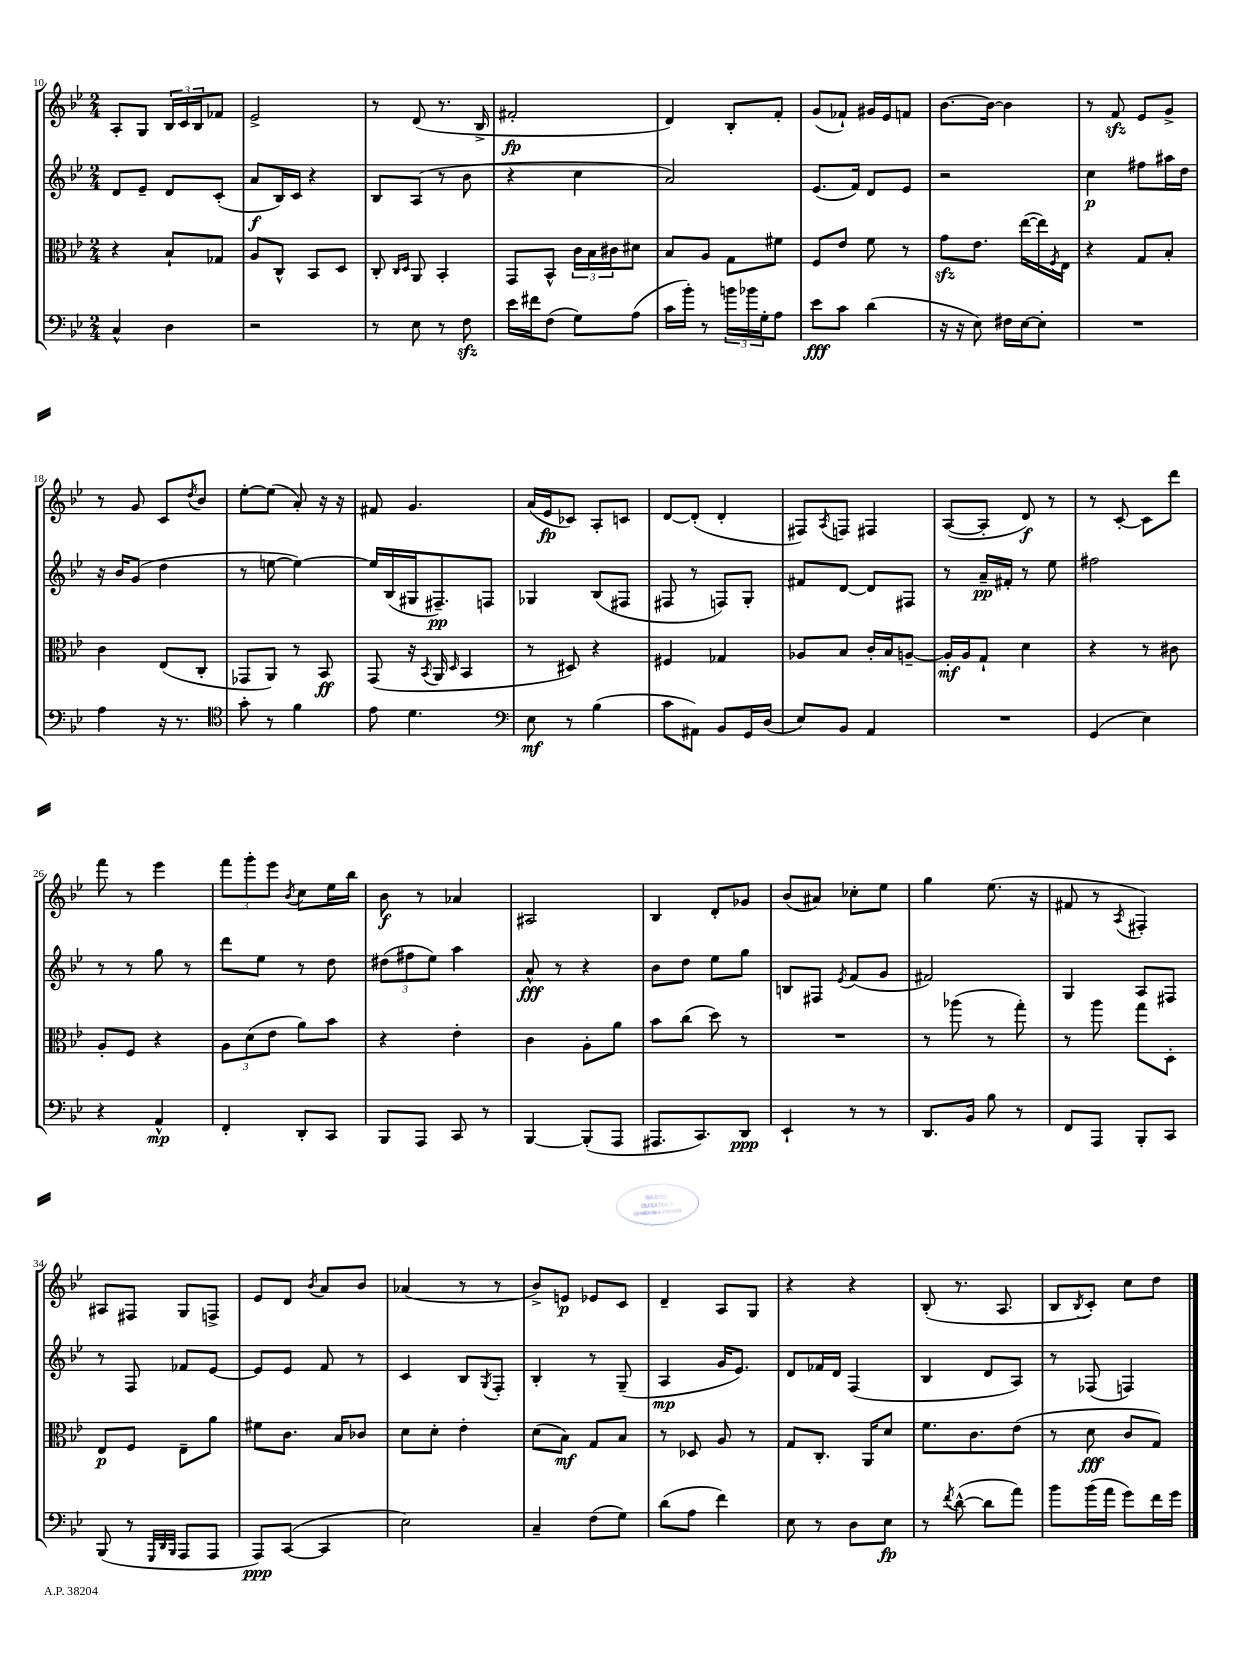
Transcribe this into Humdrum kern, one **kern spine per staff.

**kern	**kern	**kern	**kern
*staff4	*staff3	*staff2	*staff1
*clefF4	*clefC3	*clefG2	*clefG2
*k[b-e-]	*k[b-e-]	*k[b-e-]	*k[b-e-]
*M2/4	*M2/4	*M2/4	*M2/4
4C^^/	4r	8d/L	8A'/L
.	.	8e-~/J	8G/J
4D\	8B-`/L	8d/L	24B-/LL
.	.	.	24c/
.	.	.	24B-/J
.	8G-/J	(8c'/J	8f-/J
=	=	=	=
2r	8A/L	8a/L	2e-^/
.	8C^^/J	16B-/L)	.
.	.	16c/JJ	.
.	8BB-/L	4r	.
.	8D/J	.	.
=	=	=	=
8r	8C'/	8B-/L	8r
.	16qqC/LL	.	.
.	16qqD/JJ	.	.
8E-\	8AA/	(8A/J	(8d/
8r	4BB-'/	8r	8.r
8F\	.	8b-\	.
.	.	.	16B-^/
=	=	=	=
16e-\LL	8GG/L	4r	2f#'/
16f#\J	.	.	.
(8F\J	8BB-^^/J	.	.
8G\L)	24c\LL	4cc\	.
.	24B-\	.	.
.	24c#\J	.	.
(8A\J	8d#\J	.	.
=	=	=	=
16c\LL	8B-/L	2a/)	4d/)
16b-'\JJ)	.	.	.
8r	8A/J	.	.
24b\LL	8G\L	.	8B-'/L
24b-\	.	.	.
24G'\J	.	.	.
8A\J	8f#\J	.	8f'/J
=	=	=	=
8e-\L	8F/L	(8.e-/L	(8g/L
8c\J	8e-/J	.	8f-`/J)
.	.	16f/Jk)	.
(4d\	8f\	8d/L	16g#/LL
.	.	.	16e-/J
.	8r	8e-/J	8f/J
=	=	=	=
16r	8g\L	2r	[8.b-\L
16r	.	.	.
8E-\)	8.e-\J	.	.
.	.	.	16b-\_Jk
16F#\LL	.	.	4b-\]
[16E-\J	([16ee-\LL	.	.
8E-'\]J	16ee-\])	.	.
.	8qF/	.	.
.	16E-\JJ	.	.
=	=	=	=
2r	4r	4cc\	8r
.	.	.	8f/
.	8G/L	8ff#\L	8e-/L
.	8B-'/J	16aa#\L	8g^/J
.	.	16dd\JJ	.
=	=	=	=
4A\	4c\	16r	8r
.	.	16b-/LK	.
.	.	(8g/J	8g/
16r	(8E-/L	4dd\	8c/L
8.r	.	.	.
.	.	.	8qdd/
.	8C'/J	.	8b-/J
=	=	=	=
*clefC4	*	*	*
8g'\	8GG-/L	8r	[8ee-'\L
8r	8AA/J)	[8ee\	(8ee-\]J
4f\	8r	4ee\_)	8a'/)
.	8BB-/	.	16r
.	.	.	16r
=	=	=	=
8e-\	(8GG/	16ee/]LL	8f#/
.	.	(16B-/	.
4.d\	16r	16G#/J	4.g/
.	8qBB-/	.	.
.	16AA/	8.F#~/)	.
.	16qqD/	.	.
.	4BB-/	.	.
.	.	8F/J	.
=	=	=	=
*clefF4	*	*	*
8E-\	8r	4G-/	(16a/LL
.	.	.	16e-/J
8r	8D#/)	.	8c-/J)
(4B-\	4r	(8B-/L	8A'/L
.	.	8F#/J	8c/J
=	=	=	=
8c\L	4F#/	8F#/	[8d/L
8AA#\J)	.	8r	(8d'/]J
8BB-/L	4G-/	8F/L)	4d'/
16GG/L	.	8G'/J	.
(16D/JJ	.	.	.
=	=	=	=
8E-/L)	8A-/L	8f#/L	8F#/L)
.	.	.	8qA/
8BB-/J	8B-/J	[8d/J	8F/J
4AA/	16c'/LL	8d/]L	4F#/
.	16B-/J	.	.
.	[8A~/J	8F#/J	.
=	=	=	=
2r	16A'/]LL	8r	([8A/L
.	16A/J	.	.
.	8G`/J	16a~/LL	8A'/]J
.	.	16f#'/JJ	.
.	4d\	8r	8d/)
.	.	8ee-\	8r
=	=	=	=
(4GG/	4r	2ff#\	8r
.	.	.	[8c'/
4E-\)	8r	.	8c\]L
.	8c#\	.	8ddd\J
=	=	=	=
4r	8A'/L	8r	8fff\
.	8F/J	8r	8r
4AA^^/	4r	8gg\	4eee-\
.	.	8r	.
=	=	=	=
4FF'/	12A\L	8ddd\L	12fff\L
.	(12d\	.	12ggg'\
.	.	8ee-\J	.
.	12e-\J	.	12eee-\J
.	.	.	8qb-/
8DD'/L	8a\L)	8r	8cc\L
8CC/J	8b-\J	8dd\	16ee-\L
.	.	.	16bb-\JJ
=	=	=	=
8BBB-/L	4r	(12dd#\L	8b-\
.	.	12ff#\	.
8AAA/J	.	.	8r
.	.	12ee-\J)	.
8CC/	4e-'\	4aa\	4a-/
8r	.	.	.
=	=	=	=
[4BBB-/	4c\	8a^^/	2A#/
.	.	8r	.
(8BBB-'/]L	8A'\L	4r	.
8AAA/J	8a\J	.	.
=	=	=	=
8.AAA#/L	8b-\L	8b-\L	4B-/
.	(8cc\J	8dd\J	.
8.CC/)	.	.	.
.	8dd\)	8ee-\L	8d'/L
8DD/J	8r	8gg\J	8g-/J
=	=	=	=
4EE-`/	2r	8B/L	(8b-/L
.	.	8F#/J	8a#/J)
.	.	8qe-/	.
8r	.	(8f/L	8cc-'\L
8r	.	8g/J	8ee-\J
=	=	=	=
8.DD/L	8r	2f#/)	4gg\
.	(8aa-\	.	.
16BB-/Jk	.	.	.
8B-\	8r	.	(8.ee-\
8r	8gg'\)	.	.
.	.	.	16r
=	=	=	=
8FF/L	8r	4G/	8f#/
8AAA/J	8aa\	.	8r
.	.	.	8qA/
8BBB-'/L	8gg\L	8A/L	4F#'/)
8CC/J	8D'\J	8F#/J	.
=	=	=	=
(8BBB-/	8E-/L	8r	8A#/L
8r	8F/J	8F/	8F#/J
32qqGGG/LLL	.	.	.
32qqDD/	.	.	.
32qqBBB-/JJJ	.	.	.
8AAA/L	8E-~\L	8f-/L	8G/L
8AAA/J	8a\J	[8e-/J	8F^/J
=	=	=	=
8AAA/L)	8f#\L	8e-/]L	8e-/L
([8CC/J	8.c\J	8e-/J	8d/J
.	.	.	8qb-/
4CC/]	.	8f/	8a/L
.	16B-/LK	.	.
.	8c-/J	8r	8b-/J
=	=	=	=
2E-\)	8d\L	4c/	(4a-/
.	8d'\J	.	.
.	4e-'\	8B-/L	8r
.	.	8qG/	.
.	.	8F'/J	8r
=	=	=	=
4C~/	(8d\L	4B-'/	8b-^/L)
.	8B-\J)	.	8e/J
(8F\L	8G/L	8r	8e-/L
8G\J)	8B-/J	(8G~/	8c/J
=	=	=	=
(8d\L	8r	4A/	4d~/
8A\J	8D-/	.	.
4f\)	8A/	16g/LK	8A/L
.	.	8.e-/J)	.
.	8r	.	8G/J
=	=	=	=
8E-\	8G/L	8d/L	4r
8r	8.C'/J	16f-/L	.
.	.	16d/JJ	.
8D\L	.	(4F/	4r
.	16AA/LK	.	.
8E-\J	8d/J	.	.
=	=	=	=
8r	8.f\L	4B-/	(8B-'/
8qf/	.	.	.
([8d^^\	.	.	8.r
.	8.c\	.	.
8d\]L	.	8d/L	.
.	.	.	8.A/
8a\J)	(8e-\J	8A/J)	.
=	=	=	=
8b-\L	8r	8r	8B-/L
.	.	.	8qB-/
(16b-\L	8d\	(8F-/	8c'/J)
16a\JJ	.	.	.
8g\L)	8c/L	4F/)	8cc\L
16f\L	8G/J)	.	8dd\J
16g\JJ	.	.	.
==	==	==	==
*-	*-	*-	*-
